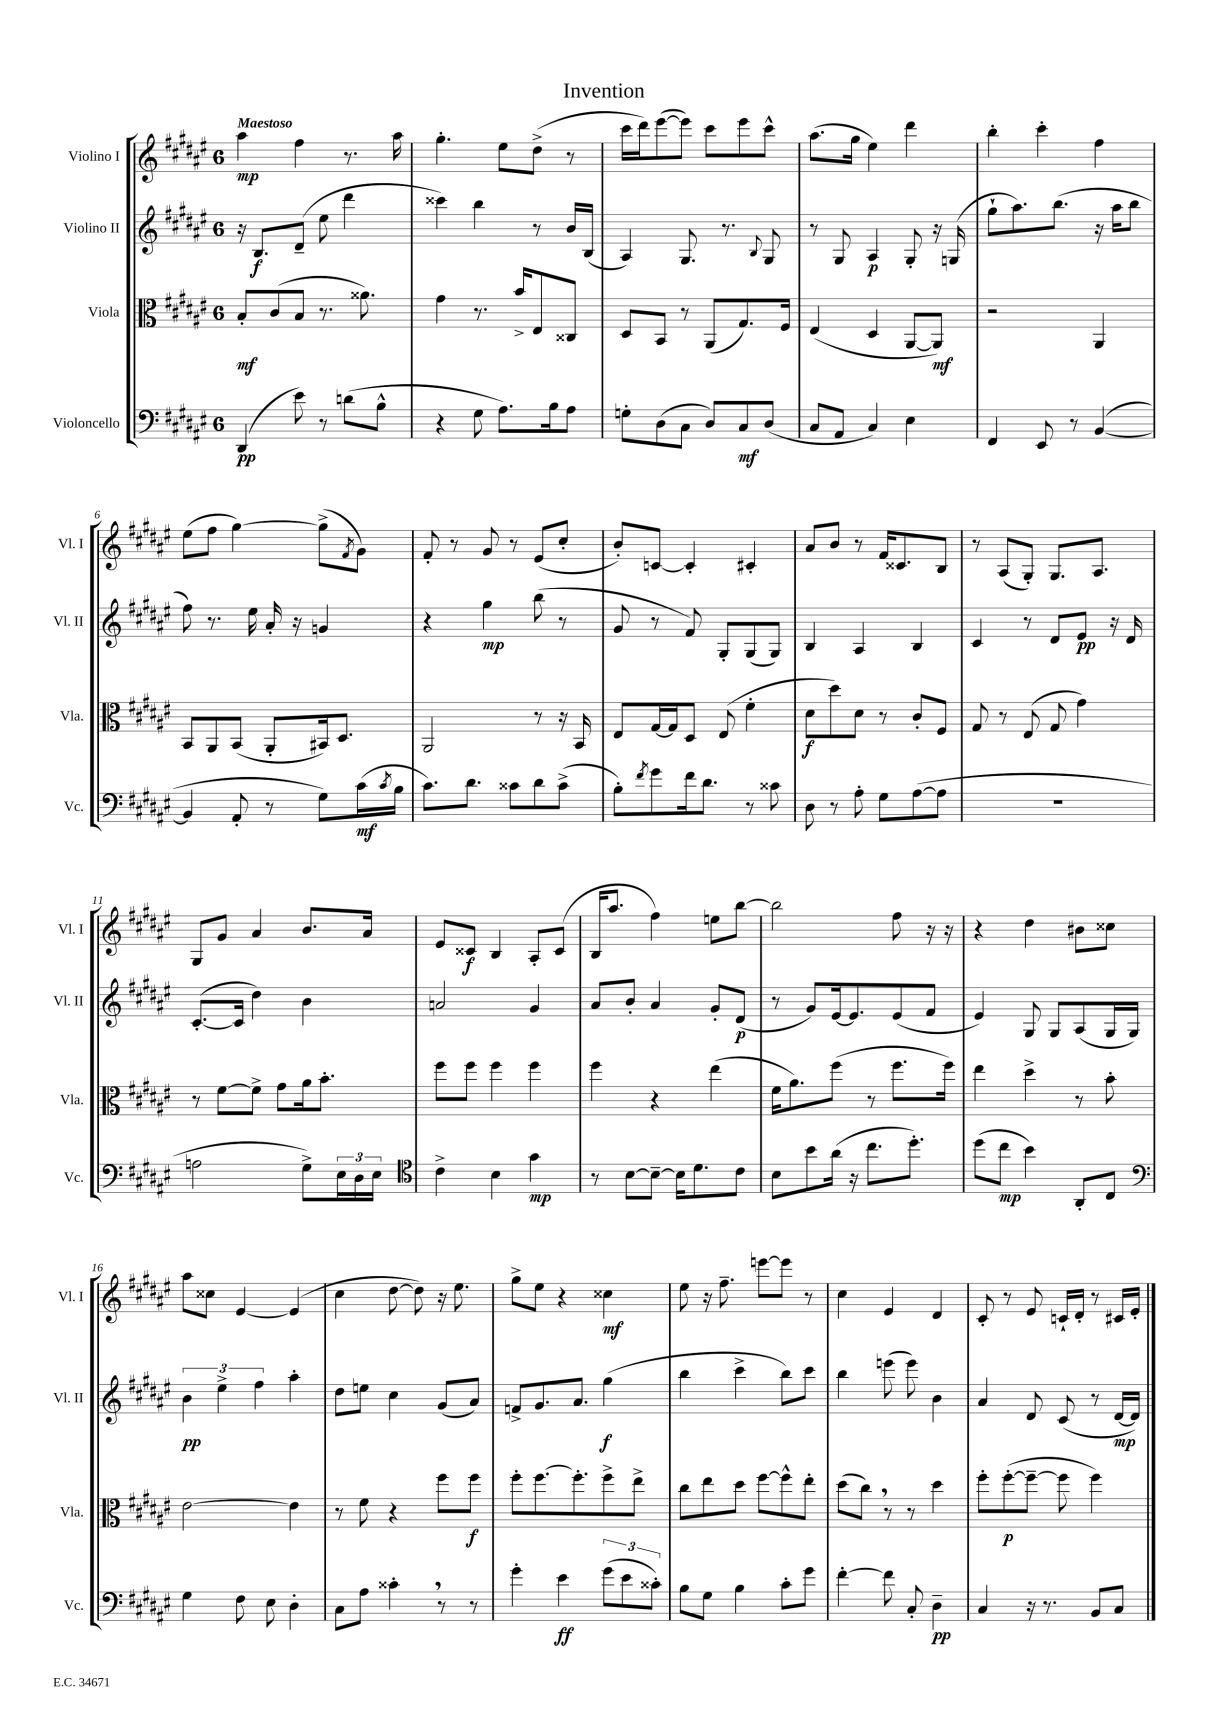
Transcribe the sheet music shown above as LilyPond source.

\header { title = "Invention" }
<<
\new StaffGroup <<
\new Staff = "s0" \with { instrumentName = "Violino I" shortInstrumentName = "Vl. I" } {
    \clef treble \key fis \major \once \override Staff.TimeSignature.style = #'single-digit \time 6/8 \tempo "Maestoso"
    ais''4\mp fis''4 r8. ais''16 |
    gis''4.-. eis''8 dis''8->( r8 |
    cis'''16 dis'''16) eis'''8~( eis'''8) cis'''8 eis'''8 cis'''8-^ |
    ais''8.( gis''16 eis''4) dis'''4 |
    b''4-. cis'''4-. fis''4 |
    eis''8( fis''8 gis''4~) gis''8->( \acciaccatura { fis'8 } gis'8) |
    fis'8-. r8 gis'8 r8 eis'8( cis''8-. |
    b'8-.) c'8~ c'4-. cis'4-. |
    ais'8 b'8 r8 fis'16 cisis'8. b8 |
    r8 ais8( gis8-.) gis8. ais8. |
    gis8 gis'8 ais'4 b'8. ais'16 |
    eis'8 cisis'8\f b4 ais8-. cisis'8( |
    b16 ais''8. fis''4) e''8 b''8~ |
    b''2 fis''8 r16 r16 |
    r4 dis''4 bis'8 cisis''8 |
    ais''8 cisis''8 eis'4~ eis'4( |
    cis''4 dis''8~ dis''8) r16 eis''8. |
    gis''8-> eis''8 r4 cisis''4\mf |
    eis''8 r16 fis''8.-- e'''8~ e'''8 r8 |
    cis''4 eis'4 dis'4 |
    cis'8-. r8 eis'8 c'16-! dis'16-. r8 cis'16 eis'16-. \bar "|." |
}
\new Staff = "s1" \with { instrumentName = "Violino II" shortInstrumentName = "Vl. II" } {
    \clef treble \key fis \major \once \override Staff.TimeSignature.style = #'single-digit \time 6/8
    r16 b8.\f dis'8--( eis''8 dis'''4 |
    cisis'''4) b''4 r8 b'16 b16( |
    ais4) gis8. r8. \appoggiatura { b8 } gis8 |
    r8 gis8 ais4\p gis8-. r16 g16( |
    gis''8-! ais''8.) b''8.( r16 ais''16 b''8 |
    fis''8) r8. eis''16 ais'16-. r16 g'4 |
    r4 gis''4\mp b''8( r8 |
    gis'8 r8 fis'8) gis8-. gis8( gis8) |
    b4 ais4 b4 |
    cis'4 r8 dis'8 eis'8\pp r16 dis'16 |
    cis'8.~-.( cis'16 dis''4) b'4 |
    a'2 gis'4 |
    ais'8 b'8-. ais'4 gis'8-. dis'8\p( |
    r8 gis'8) eis'16~ eis'8. eis'8( fis'8 |
    eis'4) gis8 gis8 ais8( gis16 gis16) |
    \tuplet 3/2 { b'4\pp eis''4-> fis''4 } ais''4-. |
    dis''8 e''8 cis''4 gis'8( ais'8) |
    f'8-> gis'8. ais'8. gis''4\f( |
    b''4 cis'''4-> b''8) cis'''8 |
    b''4 e'''8( e'''8) b'4 |
    ais'4 dis'8 cis'8( r8 dis'16~\mp dis'16) \bar "|." |
}
\new Staff = "s2" \with { instrumentName = "Viola" shortInstrumentName = "Vla." } {
    \clef alto \key fis \major \once \override Staff.TimeSignature.style = #'single-digit \time 6/8
    b8-.\mf cis'8( b8 r8. aisis'8.) |
    gis'4 r8. b'16-> eis8 cisis8 |
    dis8 b,8 r8 ais,8( gis8.) fis16 |
    eis4( dis4 ais,8~ ais,8\mf) |
    r2 ais,4 |
    b,8 ais,8 b,8( ais,8-. bis,16) dis8. |
    ais,2 r8 r16 b,16 |
    eis8 gis16~ gis16 dis8 eis8( fis'4-. |
    dis'8\f dis''8) dis'8 r8 cis'8-. fis8 |
    gis8 r8 eis8( gis8 gis'4) |
    r8 fis'8~ fis'8-> gis'8 ais'16 b'8.-. |
    fis''8 fis''8 fis''4 fis''4 |
    fis''4 r4 eis''4( |
    fis'16 ais'8.) fis''8( r8 fis''8. fis''16) |
    eis''4 dis''4-> r8 b'8-. |
    eis'2~ eis'4 |
    r8 fis'8 r4 fis''8 fis''8\f |
    fis''8-. fis''8.~ fis''8.-. fis''8-> eis''8-> |
    cis''8 eis''8 dis''8 fis''8~ fis''8-^ eis''8-. |
    dis''8( cis''8) \breathe r8 r8 dis''4 |
    fis''8-. fis''8~-.\p( fis''8~-- fis''8 fis''4) \bar "|." |
}
\new Staff = "s3" \with { instrumentName = "Violoncello" shortInstrumentName = "Vc." } {
    \clef bass \key fis \major \once \override Staff.TimeSignature.style = #'single-digit \time 6/8
    dis,4\pp( eis'8) r8 d'8( b8-^ |
    r4 gis8 ais8.) b16 ais8 |
    g8-. dis8( cis8 dis8) cis8\mf dis8( |
    cis8 ais,8 cis4) eis4 |
    fis,4 eis,8 r8 b,4~( |
    b,4 ais,8-. r8 gis8) cis'16\mf( \acciaccatura { cis'8 } b16 |
    cis'8.) dis'8. cisis'8 dis'8 cisis'8->( |
    b8-.) \acciaccatura { fis'8 } gis'8 fis'16 dis'8. r8 cisis'8 |
    dis8 r8 ais8-. gis8 ais8~( ais8 |
    R2. |
    a2 gis8->) \tuplet 3/2 { eis16 dis16 eis16 } |
    \clef tenor cis'4-> b4 gis'4\mp |
    r8 b8~ b8~-- b16 dis'8. cis'8 |
    b8 b'8 ais'16( r16 cis''8. dis''8.-.) |
    dis''8( cis''8\mp b'4) ais,8-. cis8 |
    \clef bass gis4 fis8 eis8 dis4-. |
    cis8 ais8 cisis'4-. \breathe r8 r8 |
    gis'4-. eis'4\ff \tuplet 3/2 { gis'8( eis'8 cisis'8-.) } |
    b8 gis8 b4 cis'8-. gis'8 |
    fis'4~-. fis'8 cis8-. dis4--\pp |
    cis4 r16 r8. b,8 cis8 \bar "|." |
}
>>
>>
